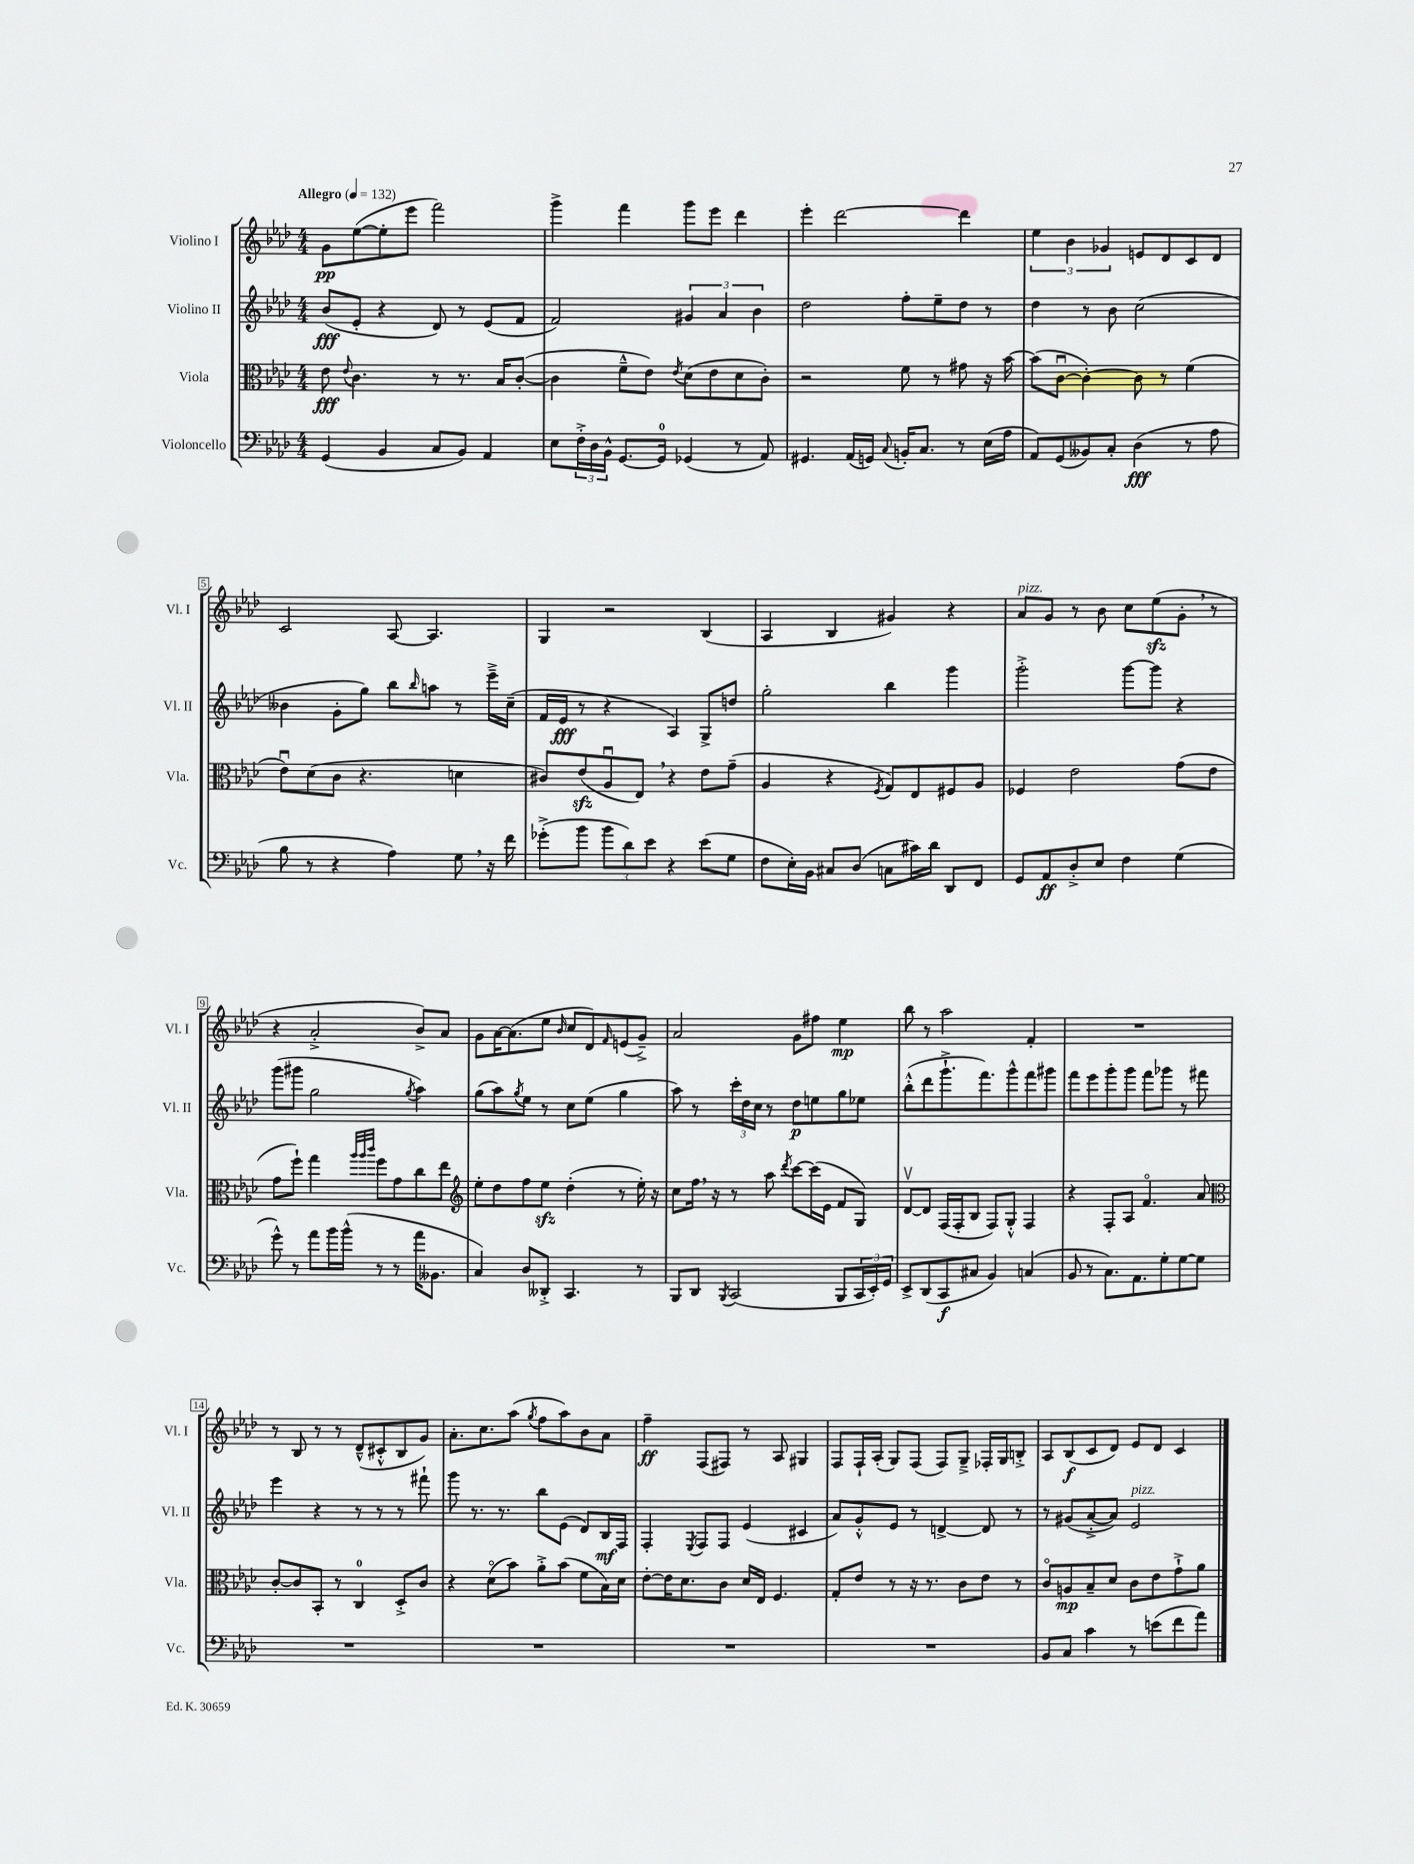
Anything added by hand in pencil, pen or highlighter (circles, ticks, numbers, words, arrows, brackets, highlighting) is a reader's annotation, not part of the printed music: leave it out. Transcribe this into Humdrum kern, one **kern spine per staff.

**kern	**kern	**kern	**kern
*staff4	*staff3	*staff2	*staff1
*clefF4	*clefC3	*clefG2	*clefG2
*k[b-e-a-d-]	*k[b-e-a-d-]	*k[b-e-a-d-]	*k[b-e-a-d-]
*M4/4	*M4/4	*M4/4	*M4/4
*MM132	*MM132	*MM132	*MM132
(4GG	8e-	(8b-	8g
.	8qqe-	.	.
.	4.c	8e-'	([8ee-
4BB-	.	4r	8ee-']
.	.	.	8eee-
8C	8r	8d-)	2fff)
8BB-)	8.r	8r	.
4AA-	.	(8e-	.
.	16B-	.	.
.	([8c'	8f	.
=	=	=	=
8E-	4c]	2f)	4ggg^
24F'^	.	.	.
24D-	.	.	.
24BB-^^	.	.	.
[8.GG	8f~^^	.	4fff
.	8e-)	.	.
16GG]	.	.	.
.	8qe-	.	.
(4GG-	(8d-	6g#	8ggg
.	8e-	.	8eee-
.	.	6a-	.
8r	8d-	.	4ddd-
.	.	6b-	.
8AA-)	8c')	.	.
=	=	=	=
4.GG#	2r	2dd-	4eee-'
.	.	.	[2ddd-
(16AA-	.	.	.
16GG)	.	.	.
8qqC	.	.	.
16BB'	8f	8ff'	.
8.C	.	.	.
.	8r	8ee-~	.
8r	8g#	8dd-	4ddd-]
(16E-	16r	8r	.
16A-	[16b-	.	.
=	=	=	=
8AA-)	(8b-]	4dd-	6ee-
(8GG	[8cu	.	.
.	.	.	6b-
8BB--)	4c'_)	8r	.
.	.	.	6g-
8C'	.	8b-	.
(4D-	8c]	(2cc	8e
.	8r	.	8d-
8r	(4f	.	8c
8A-	.	.	8d-
=	=	=	=
8B-	8e-u)	4b--	2c
8r	(8d-	.	.
4r	8c	8g'	.
.	4.r	8gg)	.
4A-)	.	8bb-	[8A-
.	.	16qqbb-	.
.	.	8aa	4.A-]
8G	4d	8r	.
16r	.	16eee-~^	.
16f	.	(16cc~	.
=	=	=	=
(8g-'^	8c#)	16f	4G
.	.	16e-	.
8b-	(8e-	8r	.
12b-	8A-u	4r	2r
12d-)	.	.	.
.	8E-)	.	.
12e-	.	.	.
4r	4r	4A-)	.
(8e-	8e-	8G^	(4B-
8G	(8g~	8dd	.
=	=	=	=
8F	4A-	2gg'	4A-
16E-')	.	.	.
16BB-	.	.	.
8C#	4r	.	4B-
(8D-	.	.	.
.	8qF	.	.
8C	8G)	4bb-	4g#)
16c#)	8E-	.	.
16d-	.	.	.
8DD-	8F#	4ggg	4r
8FF	8A-	.	.
=	=	=	=
8GG	4F-	2ggg'^	8a-
8AA-	.	.	8g
8D-'^	2e-	.	8r
8E-	.	.	8b-
4F	.	[8ggg	8cc
.	.	8ggg]	(8ee-
(4G	(8g	4r	8g'
.	8e-	.	8r
=	=	=	=
8g^^)	8g	(8ggg	4r
8r	8ff`)	8ggg#	.
8a-	4gg	2gg	2a-'^
16b-	.	.	.
(16b-^^	.	.	.
.	32qqaa-	.	.
.	32qqaa-	.	.
.	32qqccc	.	.
8r	8ff	.	.
8r	8g	.	.
.	.	8qgg	.
16a-	8cc	4aa-)	8b-^)
8.BB--	.	.	.
.	8ee-	.	8a-
=	=	=	=
*	*clefG2	*	*
4C)	8ee-'	(8gg	8g
.	8dd-	8aa-)	[16a-
.	.	.	(8.a-]
.	.	8qgg	.
8D-	8ff	8ee-	.
8DD--'^	8ee-	8r	8ee-
.	.	.	16qqb-
4.CC	(4dd-'	8cc	8cc
.	.	(8ee-	8d-)
.	.	.	16qqf
.	8r	4gg	(8e
8r	16ee-')	.	8g~^)
.	16r	.	.
=	=	=	=
8BBB-	8cc	8aa-)	2a-
8DD-	16ff	8r	.
.	16r	.	.
8qBBB-	.	.	.
(2CC	8r	24ccc'	.
.	.	24dd-	.
.	.	24cc	.
.	8aa-	8r	.
.	8qddd-	.	.
.	[8ccc	8dd-	8g
.	(16ccc]	8ee	8ff#
.	16e-	.	.
8BBB-	8f	8gg	4ee-
24CC	8G)	8ee-	.
24EE-')	.	.	.
24GG	.	.	.
=	=	=	=
8EE-^	[8d-v	(8bb-'^^	8bb-
(8DD-	8d-]	8ddd-	8r
8CC	(16F	8.ggg`^	2aa-
.	16F'	.	.
8C#	8B-	.	.
.	.	8.fff)	.
4BB-)	8F)	.	.
.	8G'^^	8ggg^^	.
(4C	4F	8fff	4f'
.	.	8ggg#	.
=	=	=	=
8BB-	4r	8fff	1r
8r	.	8eee-	.
8.C)	8F'	8ggg'	.
.	8A-	8ggg	.
8.AA-	.	.	.
.	4.fo	8fff	.
8G'	.	8ggg-	.
[8G	.	8r	.
8G]	8a-	8fff#	.
=	=	=	=
*	*clefC3	*	*
1r	[8c'	4eee-	8r
.	8c]	.	8B-
.	8BB-'	4r	8r
.	8r	.	8r
.	4C	8r	(8d-~^^
.	.	8r	8c#'^^
.	8D-'^	8r	8B-
.	8c	8fff#`	8g)
=	=	=	=
1r	4r	8ggg	8.a-'
.	.	8.r	.
.	.	.	8.cc
.	(8d-o	.	.
.	.	8.r	.
.	8b-)	.	(8aa-
.	.	.	8qgg
.	8a-'^	8bb-	8ff
.	(8b-	(8e-	8aa-)
.	8f	8d-)	8b-
.	16B-)	16B-	8a-
.	16d-	16F	.
=	=	=	=
1r	[8e-'	4F'	4ff~
.	16e-]	.	.
.	8.d-	.	.
.	.	8qE-	.
.	.	8F	(8F
.	8c	8F	8F#)
.	16d-	(4e-	8r
.	16E-	.	.
.	4.F	.	8A-
.	.	4c#	4G#
=	=	=	=
1r	8G'	8a-)	8F
.	8e-	8g'^^	16F`
.	.	.	(16A-'
.	8r	8e-	8G)
.	16r	8r	(8F
.	8.r	.	.
.	.	[4d^	8F)
.	8c	.	8G~^
.	8e-	8d]	16F-'
.	.	.	16G
.	8r	8r	8B'^
=	=	=	=
8BB-	8co	8r	8A-
8C	8A	(8g#	(8B-
4c	8B-~	[8a-'^	8c
.	8d-	8a-])	8d-)
8r	8c	2e-	8e-
(8e	8e-	.	8d-
8f	8g`^	.	4c
8a-)	8a-	.	.
==	==	==	==
*-	*-	*-	*-
